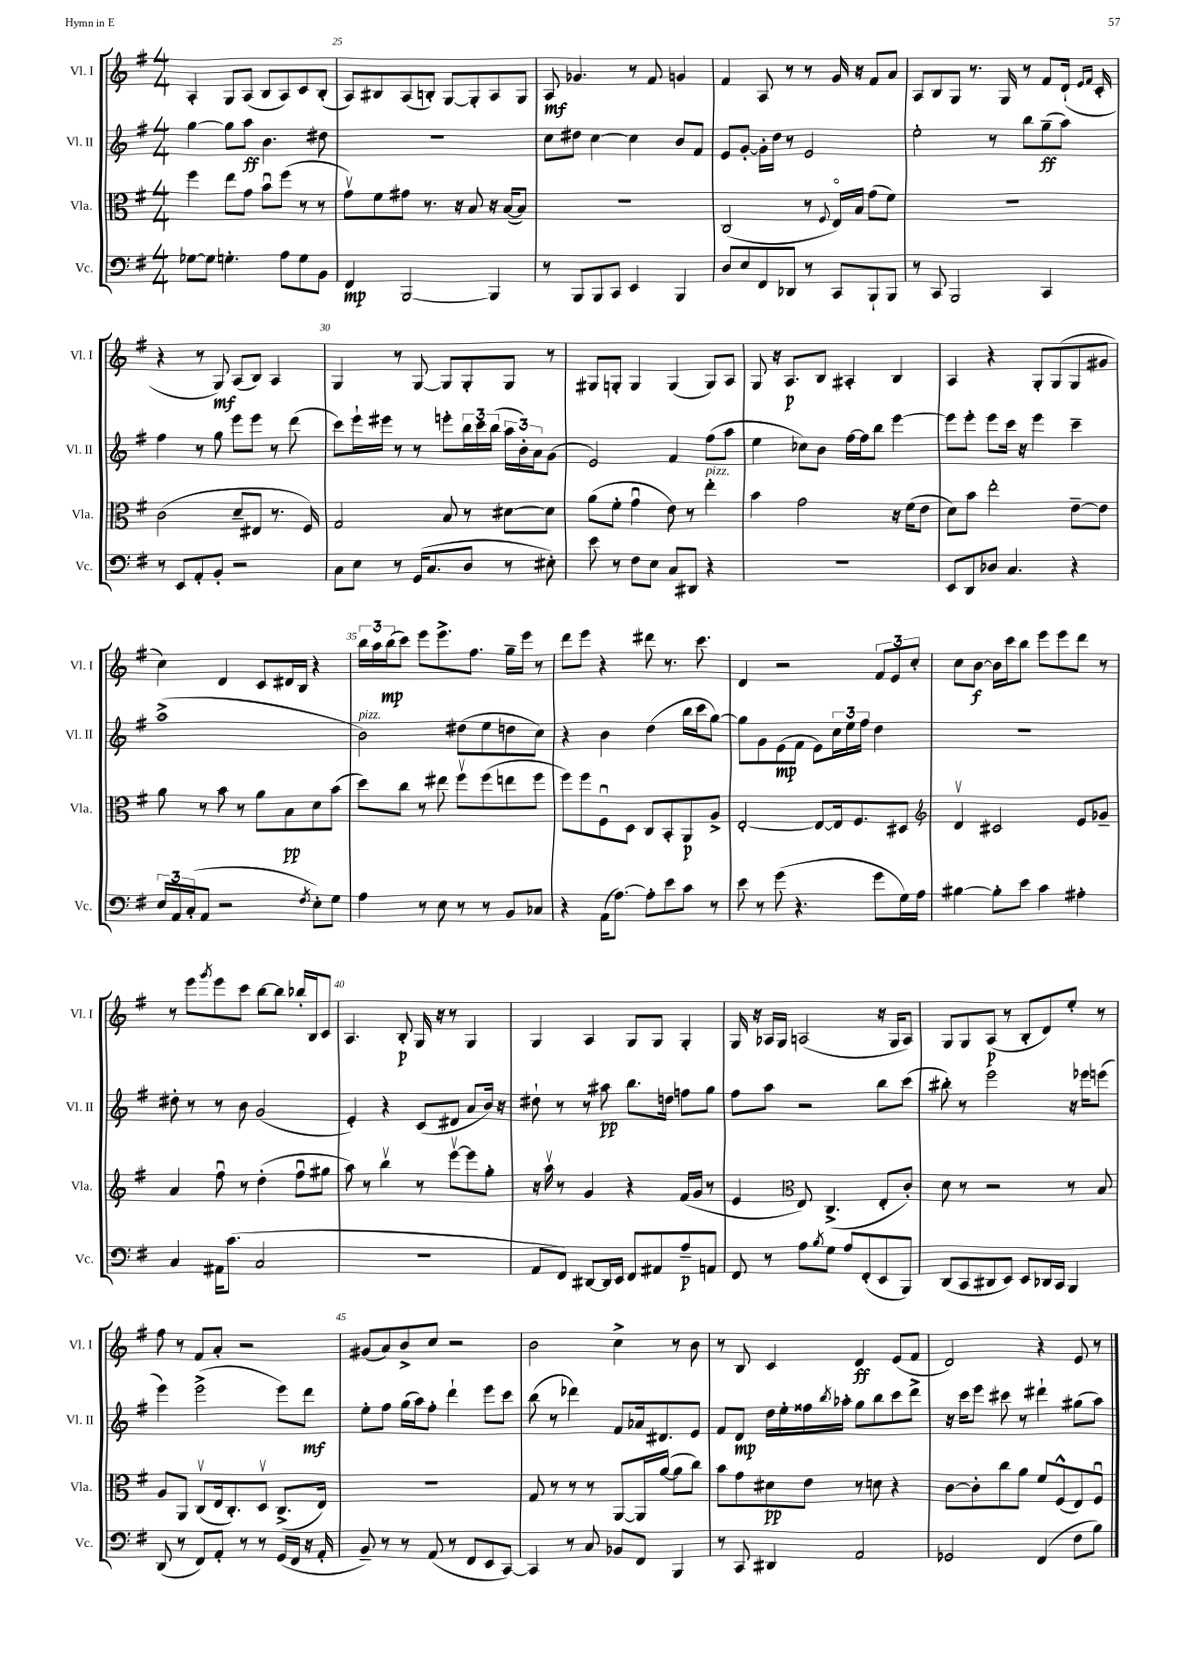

**kern	**dynam	**kern	**dynam	**kern	**dynam	**kern	**dynam
*part4	*part4	*part3	*part3	*part2	*part2	*part1	*part1
*staff4	*staff4	*staff3	*staff3	*staff2	*staff2	*staff1	*staff1
*I"Vc.	*	*I"Vla.	*	*I"Vl. II	*	*I"Vl. I	*
*I'Vc.	*	*I'Vla.	*	*I'Vl. II	*	*I'Vl. I	*
*clefF4	*	*clefC3	*	*clefG2	*	*clefG2	*
*k[f#]	*	*k[f#]	*	*k[f#]	*	*k[f#]	*
*M4/4	*	*M4/4	*	*M4/4	*	*M4/4	*
=24	=24	=24	=24	=24	=24	=24	=24
[8G-X\L	.	4ff#\	.	[4gg\	.	4A'/	.
8G-\J]	.	.	.	.	.	.	.
4.Gn'\	.	8ee\L	.	8gg\L]	.	8G/L	.
.	.	8g\J	.	8aa\J	ff	(8A/J	.
.	.	8bu\L	.	4.b\	.	8B/L	.
8A\L	.	(8ff#\J	.	.	.	8A/)	.
8G\	.	8r	.	.	.	8c/	.
8BB\J	.	8r	.	8dd#X\	.	(8B'/J	.
=25	=25	=25	=25	=25	=25	=25	=25
4FF#/	mp	8gv\L)	.	1r	.	8A/L)	.
.	.	8f#\	.	.	.	8B#X/	.
[2BBB/	.	8g#X\J	.	.	.	(8A/	.
.	.	8.r	.	.	.	8Bn'/J)	.
.	.	.	.	.	.	[8G/L	.
.	.	16r	.	.	.	.	.
.	.	8B/	.	.	.	8G'/]	.
4BBB/]	.	16r	.	.	.	8A/	.
.	.	([16B/KL	.	.	.	.	.
.	.	8B/J])	.	.	.	8G/J	.
=26	=26	=26	=26	=26	=26	=26	=26
8r	.	1r	.	8cc\L	.	8A/	mf
8BBB/L	.	.	.	8dd#X\J	.	4.g-X/	.
8BBB/	.	.	.	[4cc\	.	.	.
8CC/J	.	.	.	.	.	.	.
4EE/	.	.	.	4cc\]	.	8r	.
.	.	.	.	.	.	8f#/	.
4BBB/	.	.	.	8b/L	.	4gn/	.
.	.	.	.	8f#/J	.	.	.
=27	=27	=27	=27	=27	=27	=27	=27
8D/L	.	(2C/	.	8e/L	.	4f#/	.
8E/	.	.	.	[8g'/J	.	.	.
8FF#/	.	.	.	16g'\LL]	.	8A/	.
.	.	.	.	16dd\JJ	.	.	.
8DD-X/J	.	.	.	8r	.	8r	.
8r	.	8r	.	2e/	.	8r	.
.	.	8qqF#/	.	.	.	.	.
8CC/L	.	16E/LL)	.	.	.	16g/	.
.	.	16B/JJ	.	.	.	16r	.
8BBB`/	.	(8g\L	.	.	.	8f#/L	.
8BBB/J	.	8f#\J)	.	.	.	8a/J	.
=28	=28	=28	=28	=28	=28	=28	=28
8r	.	1r	.	2ee'\	.	8A/L	.
8CC/	.	.	.	.	.	8B/	.
2BBB/	.	.	.	.	.	8G/J	.
.	.	.	.	.	.	8.r	.
.	.	.	.	8r	.	.	.
.	.	.	.	.	.	16G/	.
.	.	.	.	8bb\L	.	8r	.
4CC/	.	.	.	(8gg~\	ff	8f#/L	.
.	.	.	.	8aa\J)	.	(16d`/Jk	.
.	.	.	.	.	.	16qqe/LL	.
.	.	.	.	.	.	16qqf#/JJ	.
.	.	.	.	.	.	16c'/	.
!!LO:LB:g=z
=29	=29	=29	=29	=29	=29	=29	=29
8r	.	(2c\	.	4ff#\	.	4r	.
8EE/L	.	.	.	.	.	.	.
8AA'/	.	.	.	8r	.	8r	.
8BB'/J	.	.	.	8gg\	.	8G/)	mf
2r	.	8d~/L	.	8eee\L	.	(8A/L	.
.	.	8E#X/J	.	8eee\J	.	8B/J)	.
.	.	8.r	.	8r	.	4A/	.
.	.	.	.	(8ddd\	.	.	.
.	.	16F#/)	.	.	.	.	.
=30	=30	=30	=30	=30	=30	=30	=30
8C\L	.	2G/	.	8ccc\L)	.	4G/	.
8E\J	.	.	.	16eee`\L	.	.	.
.	.	.	.	16eee#X\JJ	.	.	.
8r	.	.	.	8r	.	8r	.
(16GG/KL	.	.	.	8r	.	[8G/	.
8.C/	.	.	.	.	.	.	.
.	.	8B/	.	8eeen'\L	.	8G/L]	.
8D/J	.	8r	.	24bb\L	.	8G'/	.
.	.	.	.	24ccc\	.	.	.
.	.	.	.	(24bb\JJ	.	.	.
8r	.	[8d#X\L	.	24aa\LL	.	8G/J	.
.	.	.	.	24b'\)	.	.	.
.	.	.	.	24a\J	.	.	.
8E#X'\)	.	8d#\J]	.	(8g\J	.	8r	.
=31	=31	=31	=31	=31	=31	=31	=31
8e\	.	(8a\L	.	2e/)	.	8G#X/L	.
8r	.	8f#'\J	.	.	.	8Gn'/J	.
8F#\L	.	4gu\	.	.	.	4G/	.
8E\J	.	.	.	.	.	.	.
8C/L	.	8e\)	.	4f#/	.	(4G/	.
8DD#X/J	.	8r	.	.	.	.	.
!	!	!LO:TX:a:i:t=pizz.	!	!	!	!	!
4r	.	4ee'\	.	(8ff#\L	.	8G/L)	.
.	.	.	.	8aa\J	.	8A/J	.
=32	=32	=32	=32	=32	=32	=32	=32
1r	.	4b\	.	4ee\	.	8G/	.
.	.	.	.	.	.	16r	.
.	.	.	.	.	.	8.A/L	p
.	.	2g\	.	8cc-X\L)	.	.	.
.	.	.	.	8b\J	.	8B/J	.
.	.	.	.	[16ff#\LL	.	4A#X'/	.
.	.	.	.	16ff#\J]	.	.	.
.	.	.	.	8bb\J	.	.	.
.	.	16r	.	[4eee\	.	4B/	.
.	.	(16f#\KL	.	.	.	.	.
.	.	8e\J	.	.	.	.	.
=33	=33	=33	=33	=33	=33	=33	=33
8EE/L	.	8d\L)	.	8eee\L]	.	4A/	.
8DD/	.	8b\J	.	8eee'\J	.	.	.
8D-X/J	.	2ee'\	.	8eee\L	.	4r	.
4.C/	.	.	.	16ccc\Jk	.	.	.
.	.	.	.	16r	.	.	.
.	.	.	.	4eee\	.	8G'/L	.
.	.	.	.	.	.	(8G/	.
4r	.	[8e~\L	.	4ccc~\	.	8G/	.
.	.	8e\J]	.	.	.	8g#X/J	.
!!LO:LB:g=z
=34	=34	=34	=34	=34	=34	=34	=34
24E/LL	.	8a\	.	(1aa^	.	4cc\)	.
24AA/	.	.	.	.	.	.	.
(24C'/J	.	.	.	.	.	.	.
8AA/J	.	8r	.	.	.	.	.
2r	.	8b\	.	.	.	4d/	.
.	.	8r	.	.	.	.	.
.	.	8a\L	.	.	.	8c/L	.
.	.	8B\	pp	.	.	16d#X/L	.
.	.	.	.	.	.	16B/JJ	.
8qF#/	.	.	.	.	.	.	.
8E'\L)	.	8d\	.	.	.	4r	.
8G\J	.	(8b\J	.	.	.	.	.
=35	=35	=35	=35	=35	=35	=35	=35
!	!	!	!	!LO:TX:a:i:t=pizz.	!	!	!
4A\	.	8dd\L)	.	2b\)	.	24bb\LL	.
.	.	.	.	.	.	24aa\	.
.	.	.	.	.	.	(24bb\J	mp
.	.	8cc\J	.	.	.	8ccc\J)	.
8r	.	8r	.	.	.	8eee\L	.
8E\	.	8ee#X\	.	.	.	8.eee^\	.
8r	.	8ff#v\L	.	(8dd#X\L	.	.	.
.	.	.	.	.	.	8.ff#\J	.
8r	.	(8ff#\	.	8ee\	.	.	.
8BB/L	.	8een\	.	8ddn\	.	16gg~\LL	.
.	.	.	.	.	.	16eee\JJ	.
8C-X/J	.	8ff#\J	.	8cc\J)	.	8r	.
=36	=36	=36	=36	=36	=36	=36	=36
4r	.	8ff#\L)	.	4r	.	8ddd\L	.
.	.	8ff#\	.	.	.	8eee\J	.
(16AA\KL	.	8F#u\	.	4b\	.	4r	.
[8.A\J)	.	.	.	.	.	.	.
.	.	8D\J	.	.	.	.	.
8A'\L]	.	8C/L	.	(4dd\	.	8ddd#X\	.
8e\	.	8BB'/	.	.	.	8.r	.
8c\J	.	8AA/	p	16bb\LL	.	.	.
.	.	.	.	16ccc\J	.	8.ccc\	.
8r	.	8A^/J	.	[8gg\J)	.	.	.
=37	=37	=37	=37	=37	=37	=37	=37
8e\	.	[2E'/	.	8gg\L]	.	4d/	.
8r	.	.	.	8g\	.	.	.
(8g\	.	.	.	(8e\	mp	2r	.
4.r	.	.	.	8f#\J	.	.	.
.	.	8E/L_	.	8e\L)	.	.	.
.	.	16E/k]	.	24cc\L	.	.	.
.	.	.	.	24ee\	.	.	.
.	.	8.F#/	.	.	.	.	.
.	.	.	.	24ff#\JJ	.	.	.
8g\L	.	.	.	4dd\	.	12f#/L	.
.	.	.	.	.	.	12e/	.
16G\L)	.	8D#X/J	.	.	.	.	.
.	.	.	.	.	.	12cc'/J	.
16A\JJ	.	.	.	.	.	.	.
=38	=38	=38	=38	=38	=38	=38	=38
*	*	*clefG2	*	*	*	*	*
[4B#X\	.	4dv/	.	1r	.	8cc\L	.
.	.	.	.	.	.	[8b\J	f
8B#'\L]	.	2c#X/	.	.	.	16b\LL]	.
.	.	.	.	.	.	16ccc\J	.
8e\J	.	.	.	.	.	8bb\J	.
4c\	.	.	.	.	.	8eee\L	.
.	.	.	.	.	.	8eee\	.
4A#X'\	.	8e/L	.	.	.	8ddd\J	.
.	.	8g-X~/J	.	.	.	8r	.
!!LO:LB:g=z
=39	=39	=39	=39	=39	=39	=39	=39
4C/	.	4a/	.	8dd#X'\	.	8r	.
.	.	.	.	8r	.	8eee\L	.
.	.	.	.	.	.	8qggg/	.
16AA#X\KL	.	8ff#u\	.	8r	.	8eee\	.
(8.c\J	.	.	.	.	.	.	.
.	.	8r	.	8b\	.	8ccc\J	.
2C/	.	(4dd'\	.	(2g/	.	[8bb\L	.
.	.	.	.	.	.	8bb\J]	.
.	.	8ff#u\L	.	.	.	16bb-X'/LL	.
.	.	.	.	.	.	16B/J	.
.	.	8gg#X\J	.	.	.	8c/J	.
=40	=40	=40	=40	=40	=40	=40	=40
1r	.	8aa\)	.	4e'/)	.	4.A/	.
.	.	8r	.	.	.	.	.
.	.	4bbv\	.	4r	.	.	.
.	.	.	.	.	.	8B'/	p
.	.	8r	.	(8c/L	.	16G/	.
.	.	.	.	.	.	16r	.
.	.	[8eeev\L	.	8d#X/J	.	8r	.
.	.	8eee\]	.	8a/L	.	4G/	.
.	.	8gg'\J	.	16b/Jk)	.	.	.
.	.	.	.	16r	.	.	.
=41	=41	=41	=41	=41	=41	=41	=41
8AA/L	.	16r	.	8dd#X`\	.	4G/	.
.	.	16aav\	.	.	.	.	.
8FF#/J)	.	8r	.	8r	.	.	.
[8DD#X/L	.	4g/	.	8r	.	4A/	.
16DD#/L]	.	.	.	8aa#X\	pp	.	.
16EE/JJ	.	.	.	.	.	.	.
8FF#/L	.	4r	.	8.bb\L	.	8G/L	.
8AA#X/	.	.	.	.	.	8G/J	.
.	.	.	.	16ddn\Jk	.	.	.
8A~/	p	(16f#/LL	.	8ffn\L	.	4G'/	.
.	.	16g/JJ	.	.	.	.	.
8AAn/J	.	8r	.	8gg\J	.	.	.
=42	=42	=42	=42	=42	=42	=42	=42
8FF#/	.	4e/	.	8ff#\L	.	16G/	.
.	.	.	.	.	.	16r	.
8r	.	.	.	8aa\J	.	16A-X/LL	.
.	.	.	.	.	.	16G/JJ	.
*	*	*clefC3	*	*	*	*	*
8A\L	.	8E/)	.	2r	.	(2An/	.
8qB/	.	.	.	.	.	.	.
8G\J	.	(4.C^/	.	.	.	.	.
8A/L	.	.	.	.	.	.	.
(8FF#'/	.	.	.	.	.	.	.
8EE/	.	8E'/L	.	8bb\L	.	16r	.
.	.	.	.	.	.	16G/KL	.
8BBB/J)	.	8c'/J)	.	(8ccc\J	.	8A/J)	.
=43	=43	=43	=43	=43	=43	=43	=43
(8DD/L	.	8d\	.	8bb#X'\)	.	8G/L	.
8CC/	.	8r	.	8r	.	8G/	.
8DD#X/	.	2r	.	2eee\	.	(8A/J	p
8EE/J)	.	.	.	.	.	8r	.
8EE/L	.	.	.	.	.	8B'/L	.
16DD-X/L	.	.	.	.	.	8d/)	.
16CC/JJ	.	.	.	.	.	.	.
4BBB/	.	8r	.	16r	.	8ee'/J	.
.	.	.	.	16eee-X\KL	.	.	.
.	.	8B/	.	(8eeen\J	.	8r	.
!!LO:LB:g=z
=44	=44	=44	=44	=44	=44	=44	=44
(8DD/	.	8A/L	.	4eee\)	.	8ff#\	.
8r	.	8AA/J	.	.	.	8r	.
8FF#/L)	.	(8Cv/L	.	(2eee^\	.	8f#/L	.
8AA'/J	.	16E/k	.	.	.	8a'/J	.
.	.	8.C'/)	.	.	.	.	.
8r	.	.	.	.	.	2r	.
8r	.	8Dv/J	.	.	.	.	.
(16GG/LL	.	(8.C^/L	.	8eee\L)	.	.	.
16FF#/JJ	.	.	.	.	.	.	.
16r	.	.	.	8ddd\J	mf	.	.
16AA'/	.	16E/Jk)	.	.	.	.	.
=45	=45	=45	=45	=45	=45	=45	=45
8BB~/)	.	1r	.	8ee'\L	.	(8g#X/L	.
8r	.	.	.	8ff#\J	.	8a/)	.
8r	.	.	.	(16gg\LL	.	8b^/	.
.	.	.	.	16aa\J)	.	.	.
(8AA/	.	.	.	8ff#'\J	.	8cc/J	.
8r	.	.	.	4ddd`\	.	2r	.
8FF#/L	.	.	.	.	.	.	.
8EE/	.	.	.	8eee\L	.	.	.
[8CC/J)	.	.	.	8ccc\J	.	.	.
=46	=46	=46	=46	=46	=46	=46	=46
4CC/]	.	8G/	.	(8bb\	.	2b\	.
.	.	8r	.	8r	.	.	.
8r	.	8r	.	4ddd-X\)	.	.	.
8C/	.	8r	.	.	.	.	.
8BB-X/L	.	[8AA/L	.	8f#/L	.	4cc^\	.
8FF#/J	.	16AA/L]	.	16a-X/k	.	.	.
.	.	([16a/JJ	.	8.d#X/	.	.	.
4BBB/	.	8a\L]	.	.	.	8r	.
.	.	8cc\J)	.	8e/J	.	8b\	.
=47	=47	=47	=47	=47	=47	=47	=47
8r	.	8b\L	.	8f#/L	.	8r	.
8CC/	.	8g\	.	8d/J	mp	8B/	.
4DD#X/	.	8d#X\	pp	16dd\LL	.	4c/	.
.	.	.	.	16ee'\	.	.	.
.	.	8e\J	.	16ff##X\	.	.	.
.	.	.	.	8qbb/	.	.	.
.	.	.	.	16aa-X'\JJ	.	.	.
2AA/	.	8r	.	8gg\L	.	4d/	ff
.	.	8dn\	.	8bb\	.	.	.
.	.	4r	.	8ccc\	.	(8e/L	.
.	.	.	.	8ddd^\J	.	8f#/J	.
=48	=48	=48	=48	=48	=48	=48	=48
2GG-X/	.	[8c\L	.	16r	.	2d/)	.
.	.	.	.	16ccc\KL	.	.	.
.	.	8c'\]	.	8eee\J	.	.	.
.	.	8cc\	.	8ccc#X\	.	.	.
.	.	8a\J	.	8r	.	.	.
(4FF#/	.	8f#/L	.	4ddd#X`\	.	4r	.
.	.	(8F#^^/	.	.	.	.	.
8F#\L	.	8E/)	.	(8gg#X\L	.	8e/	.
8B\J)	.	8F#u/J	.	8aa\J)	.	8r	.
==	==	==	==	==	==	==	==
*-	*-	*-	*-	*-	*-	*-	*-
